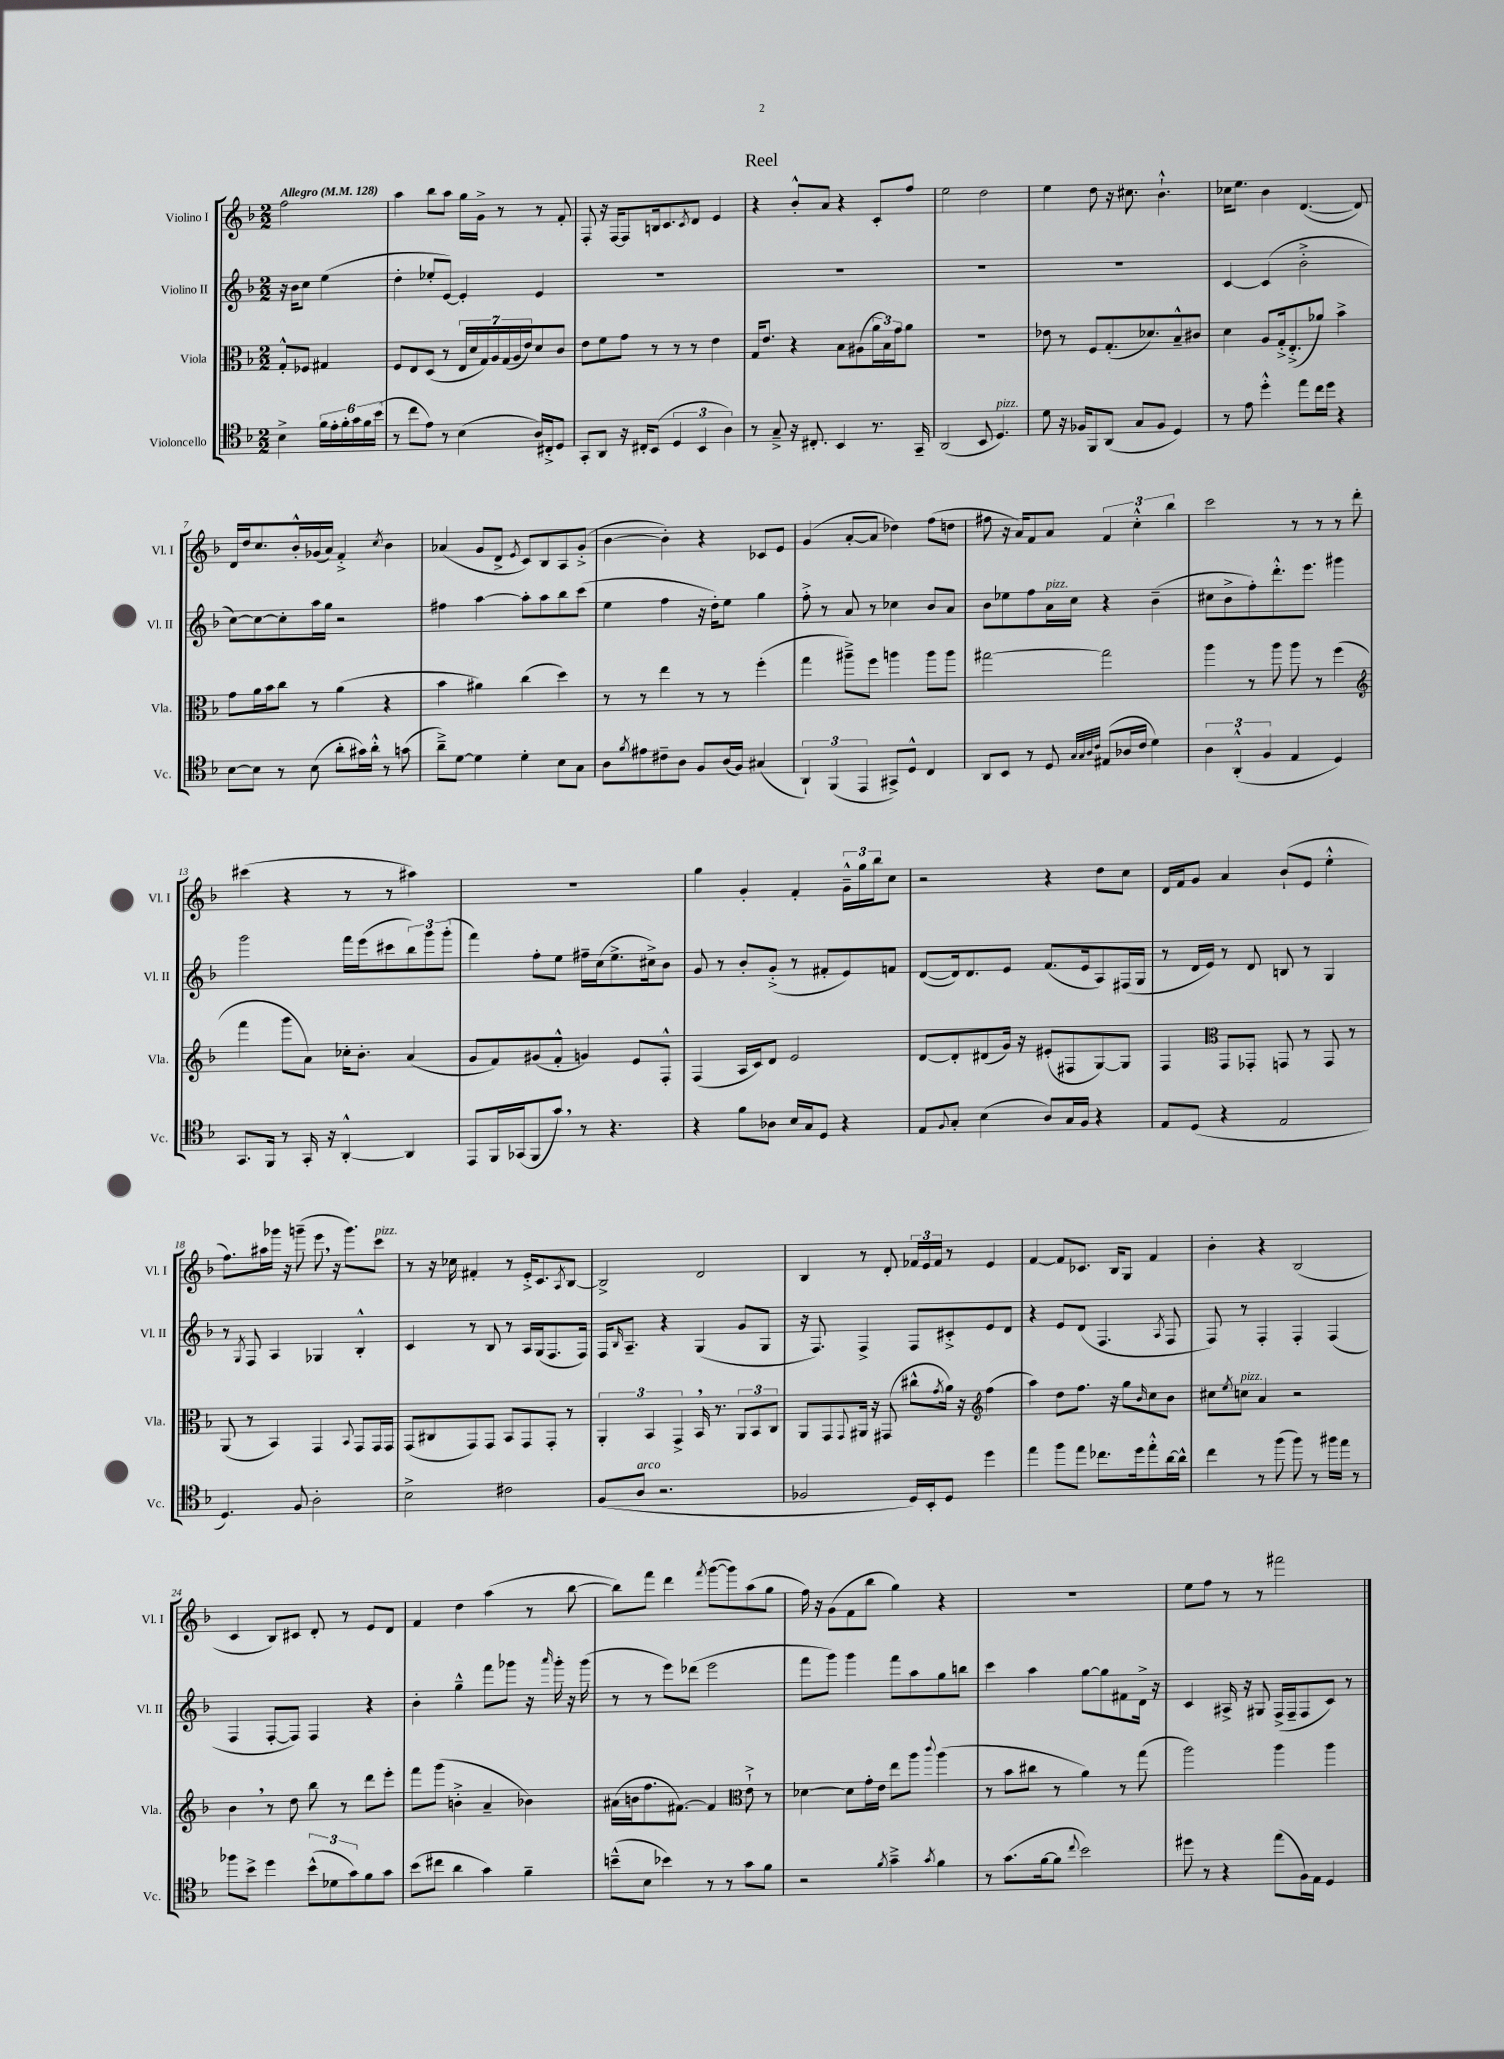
\header { title = "Reel" }
<<
\new StaffGroup <<
\new Staff = "s0" \with { instrumentName = "Violino I" shortInstrumentName = "Vl. I" } {
    \clef treble \key f \major \numericTimeSignature \time 2/2 \partial 2 \tempo "Allegro" 4 = 128
    f''2 |
    a''4 bes''8 a''8 g''16 g'16-> r8 r8 f'8-. |
    f8-. r16 f16~ f8 b16 c'8. \acciaccatura { c'8 } d'8 e'4 |
    r4 bes'8-.-^ a'8 r4 c'8-. f''8 |
    e''2 d''2 |
    e''4 d''8 r16 cis''8. bes'4.-!-^ |
    ces''16 e''8. bes'4 d'4.~( d'8) |
    d'16 d''16 c''8. bes'16-.-^ ges'16( a'16) f'4-.-> \acciaccatura { c''8 } bes'4 |
    aes'4( g'8 d'8-> \acciaccatura { e'8 } c'8) bes8 a8 g'8-.->( |
    bes'4~ bes'4-.) r4 ces'8 e'8 |
    g'4( a'8~-. a'8 des''4) f''8( d''8 |
    fis''8 r16 a'16) f'8 a'8 \tuplet 3/2 { f'4 c''4-.-^ bes''4 } |
    c'''2 r8 r8 r8 d'''8-. |
    cis'''4( r4 r8 r8 ais''4) |
    R1 |
    g''4 g'4-. f'4-. \tuplet 3/2 { g'16---^ g''16 bes''16 } c''8 |
    r2 r4 d''8 c''8 |
    d'16 f'16 g'8 a'4 bes'8-!( e'8 e''4-.-^ |
    f''8.) ais''16 ges'''16 r16 g'''8--( e'''8 \breathe r16 g'''8.) c'''8^\markup { \italic "pizz." } |
    r8 r16 ces''16 fis'4-. r8 e'16-.-> c'8. \acciaccatura { a8 } bes8~ |
    bes2-> d'2 |
    bes4 r8 d'8-. \tuplet 3/2 { fes'16 e'16 fes'16 } r8 e'4 |
    f'4~ f'8 ces'8. bes16 g8 f'4 |
    bes'4-. r4 bes2( |
    c'4 bes8) cis'8 d'8-. r8 e'8 d'8 |
    f'4 d''4 a''4( r8 bes''8~ |
    bes''8) f'''8 d'''4 \acciaccatura { f'''8 } g'''8~( g'''8) a''8( g''8 |
    f''16) r16 g'8( f'8 bes''8 g''4) r4 |
    R1 |
    e''8 f''8 r8 r8 fis'''2 \bar "|." |
}
\new Staff = "s1" \with { instrumentName = "Violino II" shortInstrumentName = "Vl. II" } {
    \clef treble \key f \major \numericTimeSignature \time 2/2 \partial 2
    r16 bes'16 c''8 e''4( |
    d''4-. ees''8-. e'8~) e'4-. e'4 |
    R1 |
    R1 |
    R1 |
    R1 |
    c'4~ c'4( bes'2-.-> |
    c''8~) c''8~ c''8-. a''16 g''16 r2 |
    fis''4 a''4~ a''8-. a''8 bes''8 c'''8( |
    e''4 f''4 r16 d''16-.) e''8 g''4 |
    f''8-.-> r8 a'8 r8 ces''4 bes'8 a'8 |
    bes'8 ees''8 f''8 a'16^\markup { \italic "pizz." } c''16 r4 bes'4--( |
    cis''8 bes'8-> f''8-.) d'''8.-.-^ e'''8. gis'''4 |
    g'''2 f'''16 e'''16( cis'''8 \tuplet 3/2 { bes''8) g'''8 g'''8-.( } |
    f'''4) f''8-. e''8 fis''16-- c''16( e''8.-> cis''16->) bes'8 |
    g'8 r8 bes'8-. g'8-.->( r8 fis'8-. e'8) f'8 |
    d'8~( d'16) d'8. e'8 f'8.( e'16 a8) fis16( g16 |
    r8 d'16 e'16) r8 d'8 b8 r8 g4 |
    r8 \acciaccatura { g8 } f8 a4 ges4 bes4-.-^ |
    c'4 r8 bes8 r8 a16 g16( f8. f16) |
    f16 \grace { bes16 } a8.-- r4 g4( g'8 g8 |
    r16 f8.) f4-> f8 cis'8-.-> e'8 d'8 |
    r4 e'8 d'8( f4. \acciaccatura { a8 } f8 |
    f8) r8 f4-. f4-. f4( |
    f4 f8~-. f8) f4 r4 |
    bes'4-. g''4---^ f'''8 ges'''8 r16 \grace { a'''16 } ges'''16-. r16 ges'''16( |
    r8 r8 e'''8) des'''8( e'''2 |
    f'''8 g'''8) g'''4 f'''8 a''8 g''8 b''8 |
    c'''4 a''4 g''8~ g''8 fis'8 d'16-> r16 |
    c'4 ais16-> r16 gis8 f16->( f16-- f8 c'8) r8 \bar "|." |
}
\new Staff = "s2" \with { instrumentName = "Viola" shortInstrumentName = "Vla." } {
    \clef alto \key f \major \numericTimeSignature \time 2/2 \partial 2
    g8-.-^ fes8 gis4 |
    f8 e8 d8( r8 \tuplet 7/4 { e16 d'16 g16) a16 g16( a16 e'16) } d'8 c'8 |
    e'8 f'8 g'8 r8 r8 r8 e'4 |
    g16 e'8. r4 bes8 ais8( \tuplet 3/2 { a'16 bes16) g'16 } a'8 |
    R1 |
    ees'8 r8 f8 g8.-.( des'8.) bes8---^ cis'8 |
    d'4 a8 g16-.-> e8.-.->( aes'8) bes'4-> |
    g'8 a'16 bes'16 c''8 r8 a'4( r4 |
    bes'4 ais'4) c''4( d''4) |
    r8 r8 e''4 r8 r8 f''4-.( |
    g''4 ais''8--->) f''8 a''4 a''8 a''8 |
    gis''2~ gis''2 |
    a''4 r8 a''8 a''8 r8 f''4( |
    \clef treble f'''4 g'''8 a'8) ces''16-. bes'8.-. a'4( |
    g'8 f'8) gis'8( f'8-.-^ g'4) e'8 f8-.-^ |
    f4( a16 c'16) d'8 e'2 |
    d'8~ d'8-. dis'8( g'16) r16 eis'8-.( fis8 g8~) g8 |
    f4 \clef alto g,8 ges,8-. g,8 r8 g,8 r8 |
    a,8( r8 bes,4) g,4 \appoggiatura { bes,8 } g,8 g,16 g,16 |
    g,8( cis8 g,8) g,8 bes,8 g,8 g,8-. r8 |
    \tuplet 3/2 { a,4-. bes,4 g,4-> } bes,16 \breathe r8. \tuplet 3/2 { a,8 bes,8 c8 } |
    a,8 g,8 \appoggiatura { g,8 } ais,16 r16 gis,8( cis''8-^ \acciaccatura { g'8 } a'16) r16 \clef treble f''4( |
    a''4) d''8 f''8. r16 g''8 \grace { bes'16 } c''8 bes'8 |
    cis''8 \acciaccatura { e''8 } c''8^\markup { \italic "pizz." } a'4 r2 |
    bes'4 \breathe r8 d''8 bes''8 r8 d'''8 e'''8-. |
    f'''8 g'''8( b'4-.-> a'4-- bes'4) |
    ais'16( b'16 f''8. fis'8.~) fis'4 \clef alto e'8-!-> r8 |
    des'4~ des'8 g'16-. e'16 e''8 a''8 \appoggiatura { c'''8 } a''4( |
    r8 bes'8 cis''8 r8 a'4) r8 g''8( |
    a''2) a''4 a''4 \bar "|." |
}
\new Staff = "s3" \with { instrumentName = "Violoncello" shortInstrumentName = "Vc." } {
    \clef tenor \key f \major \numericTimeSignature \time 2/2 \partial 2
    bes4-> \tuplet 6/4 { f'16 e'16-. f'16-. g'16 f'16 bes'16( } |
    r8 c''8 e'8) r8 bes4( a16) cis16-.-> d8 |
    g,8-. a,8 r16 cis16-. bes,8( \tuplet 3/2 { d4 bes,4 a4) } |
    r8 g8---> r16 cis8.-. bes,4 r8. g,16-- |
    a,2( bes,8 d4.^\markup { \italic "pizz." }) |
    d'8 r16 fes16 f,8 a,8( g8 fes8 d4) |
    r8 e'8 d''4-.-^ e''8 c''16 d''16 r4 |
    bes8~ bes8 r8 bes8( a'8-. gis'16) a'16-.-^ r8 g'8( |
    a'8--->) d'8~ d'4 d'4-. bes8 g8 |
    a8 \acciaccatura { f'8 } eis'8 cis'8-- a8 f8 a16( f16) gis4( |
    \tuplet 3/2 { a,4-!) f,4( e,4 } gis,8->) d8-^ c4 |
    a,8 bes,8 r8 d8 \grace { g32 g32 a32 c'32 } eis8( aes16 c'16 d'4) |
    \tuplet 3/2 { a4 a,4-.-^( f4 } e4 d4) |
    g,8. f,16 r8 g,16-. r16 a,4~-.-^ a,4 |
    e,8 f,16 ges,16( f,8 g'8) \breathe r8 r4. |
    r4 f'8 aes8 bes16 g16 d8 r4 |
    e8 \appoggiatura { f8 } g8-. bes4( a8) g16 f16 r4 |
    e8 d8( r4 e2 |
    d4.) f8 a2-. |
    bes2-> cis'2 |
    f8( a8^\markup { \italic "arco" } r2. |
    fes2 d16) bes,16-. d8 d''4 |
    e''4 f''8 e''8 ces''8. d''16 e''8-.-^ a'16~ a'16-^ |
    c''4 r8 f''8( f''8) r8 fis''16 e''16 r8 |
    fes''8 bes'8-> d''4 \tuplet 3/2 { bes'8-^( des'8 g'8) } f'8 g'8 |
    bes'8( cis''8 a'4 g'4) f'4-- |
    b'8---^( bes8 bes'4) r8 r8 g'8 f'8 |
    r2 \acciaccatura { f'8 } g'4---> \acciaccatura { g'8 } f'4 |
    r8 g'8.( f'16~ f'8 \appoggiatura { c''8 } bes'2) |
    dis''8 r8 r4 e''8( f16) e16 d4 \bar "|." |
}
>>
>>
